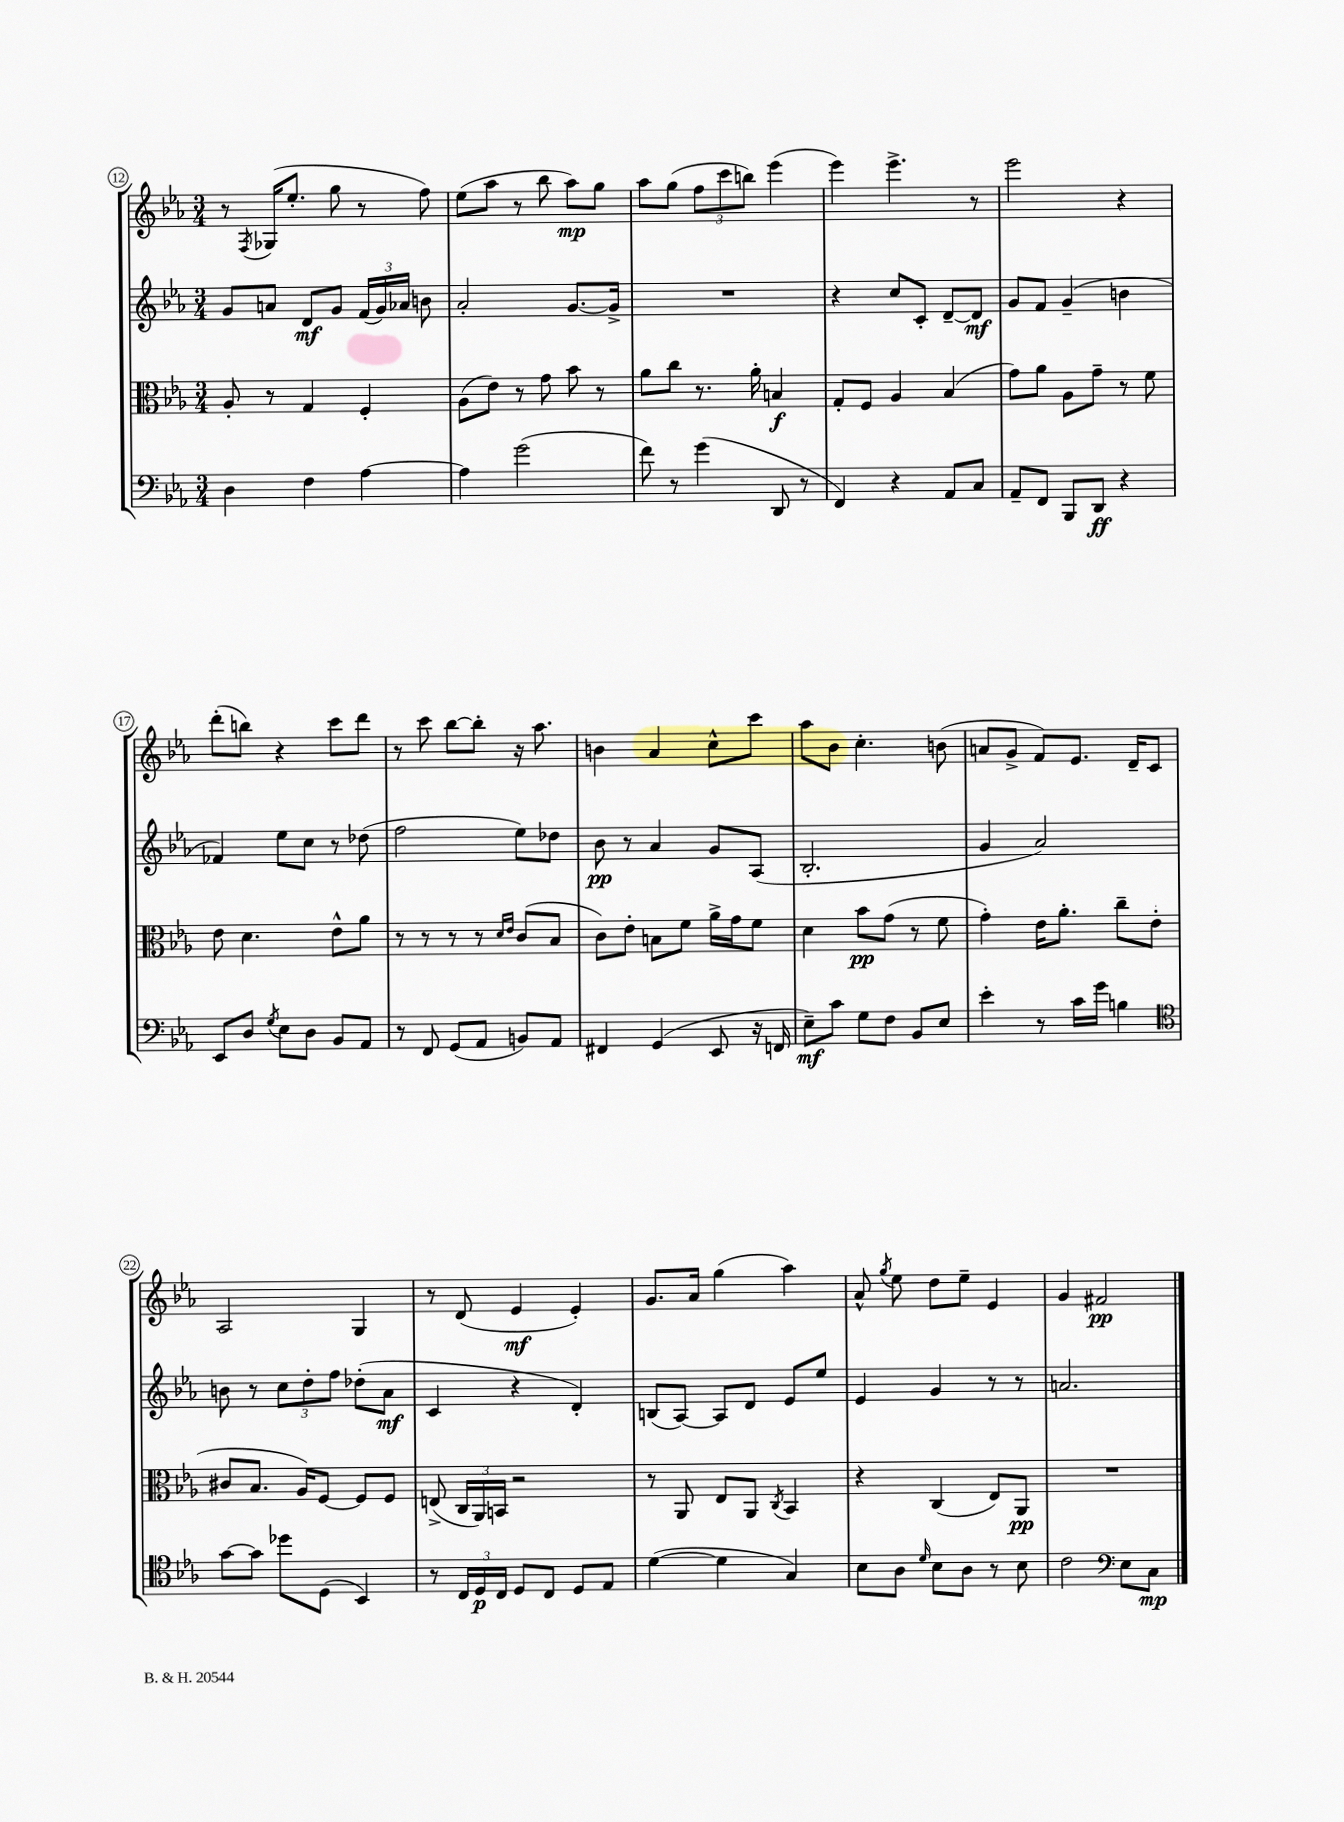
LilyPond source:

<<
\new StaffGroup <<
\new Staff = "s0" {
    \clef treble \key ees \major \numericTimeSignature \time 3/4
    \autoBeamOff r8 \acciaccatura { f8 } ges16[( ees''8.]-. g''8 r8 f''8) |
    ees''8[( aes''8] r8 bes''8 aes''8[\mp) g''8] |
    aes''8[ g''8]( \tuplet 3/2 { f''8[ c'''8 b''8]) } ees'''4( |
    ees'''4) ees'''4.-> r8 |
    ees'''2 r4 |
    d'''8[-.( b''8]) r4 c'''8[ d'''8] |
    r8 c'''8 bes''8[~ bes''8]-. r16 aes''8. |
    b'4 aes'4 c''8[-^ c'''8] |
    aes''8[ bes'8] c''4.-. b'8( |
    a'8[ g'8]-> f'8[) ees'8.] d'16[-- c'8] |
    aes2 g4 |
    r8 d'8( ees'4\mf ees'4-.) |
    g'8.[ aes'16] g''4( aes''4) |
    aes'8-^ \acciaccatura { g''8 } ees''8 d''8[ ees''8]-- ees'4 |
    g'4 fis'2\pp \bar "|." |
}
\new Staff = "s1" {
    \clef treble \key ees \major \numericTimeSignature \time 3/4
    \autoBeamOff g'8[ a'8] d'8[\mf g'8] \tuplet 3/2 { f'16[( g'16) aes'16] } b'8 |
    aes'2-. g'8.[~ g'16]-> |
    R2. |
    r4 c''8[ c'8]-. d'8[~-- d'8]\mf |
    g'8[ f'8] g'4--( b'4 |
    fes'4) ees''8[ c''8] r8 des''8( |
    f''2 ees''8[) des''8] |
    bes'8\pp r8 aes'4 g'8[ aes8]( |
    bes2.-. |
    g'4 aes'2) |
    b'8 r8 \tuplet 3/2 { c''8[ d''8-. f''8] } des''8[-.( aes'8]\mf |
    c'4 r4 d'4-.) |
    b8[( aes8]~) aes8[ d'8] ees'8[ ees''8] |
    ees'4 g'4 r8 r8 |
    a'2. \bar "|." |
}
\new Staff = "s2" {
    \clef alto \key ees \major \numericTimeSignature \time 3/4
    \autoBeamOff aes8-. r8 g4 f4-. |
    aes8[( ees'8]) r8 g'8 bes'8 r8 |
    aes'8[ c''8] r8. aes'16-. b4\f |
    g8[-. f8] aes4 bes4( |
    g'8[) aes'8] aes8[ g'8]-- r8 f'8 |
    ees'8 d'4. ees'8[-^ aes'8] |
    r8 r8 r8 r8 \grace { d'16[ ees'16] } c'8[( bes8] |
    c'8[) ees'8]-. b8[ f'8] aes'16[-> g'16 f'8] |
    d'4 bes'8[\pp g'8]( r8 f'8 |
    g'4-.) ees'16[ aes'8.]-. c''8[-- ees'8]-.( |
    cis'8[ bes8.] aes16[) f8]~ f8[ f8] |
    e8->( \tuplet 3/2 { c16[ aes,16) b,16] } r2 |
    r8 aes,8 ees8[ aes,8] \acciaccatura { c8 } bes,4 |
    r4 c4( ees8[) aes,8]\pp |
    R2. \bar "|." |
}
\new Staff = "s3" {
    \clef bass \key ees \major \numericTimeSignature \time 3/4
    \autoBeamOff d4 f4 aes4~ |
    aes4 g'2( |
    f'8) r8 g'4( d,8 r8 |
    f,4) r4 aes,8[ c8] |
    aes,8[-- f,8] bes,,8[ d,8]\ff r4 |
    ees,8[ d8] \acciaccatura { g8 } ees8[ d8] bes,8[ aes,8] |
    r8 f,8 g,8[( aes,8] b,8[) aes,8] |
    fis,4 g,4( ees,8 r16 f,16 |
    ees8[--\mf) c'8] g8[ f8] bes,8[ ees8] |
    ees'4-. r8 c'16[ g'16] b4 |
    \clef tenor g'8[~ g'8] des''8[ d8]( bes,4) |
    r8 \tuplet 3/2 { c16[ d16\p c16] } d8[ c8] d8[ ees8] |
    d'4~( d'4 g4) |
    bes8[ aes8] \grace { d'16 } bes8[ aes8] r8 bes8 |
    c'2 \clef bass ees8[ c8]\mp \bar "|." |
}
>>
>>
\layout { \context { \Score currentBarNumber = #12 \override BarNumber.stencil = #(make-stencil-circler 0.1 0.3 ly:text-interface::print) } }
